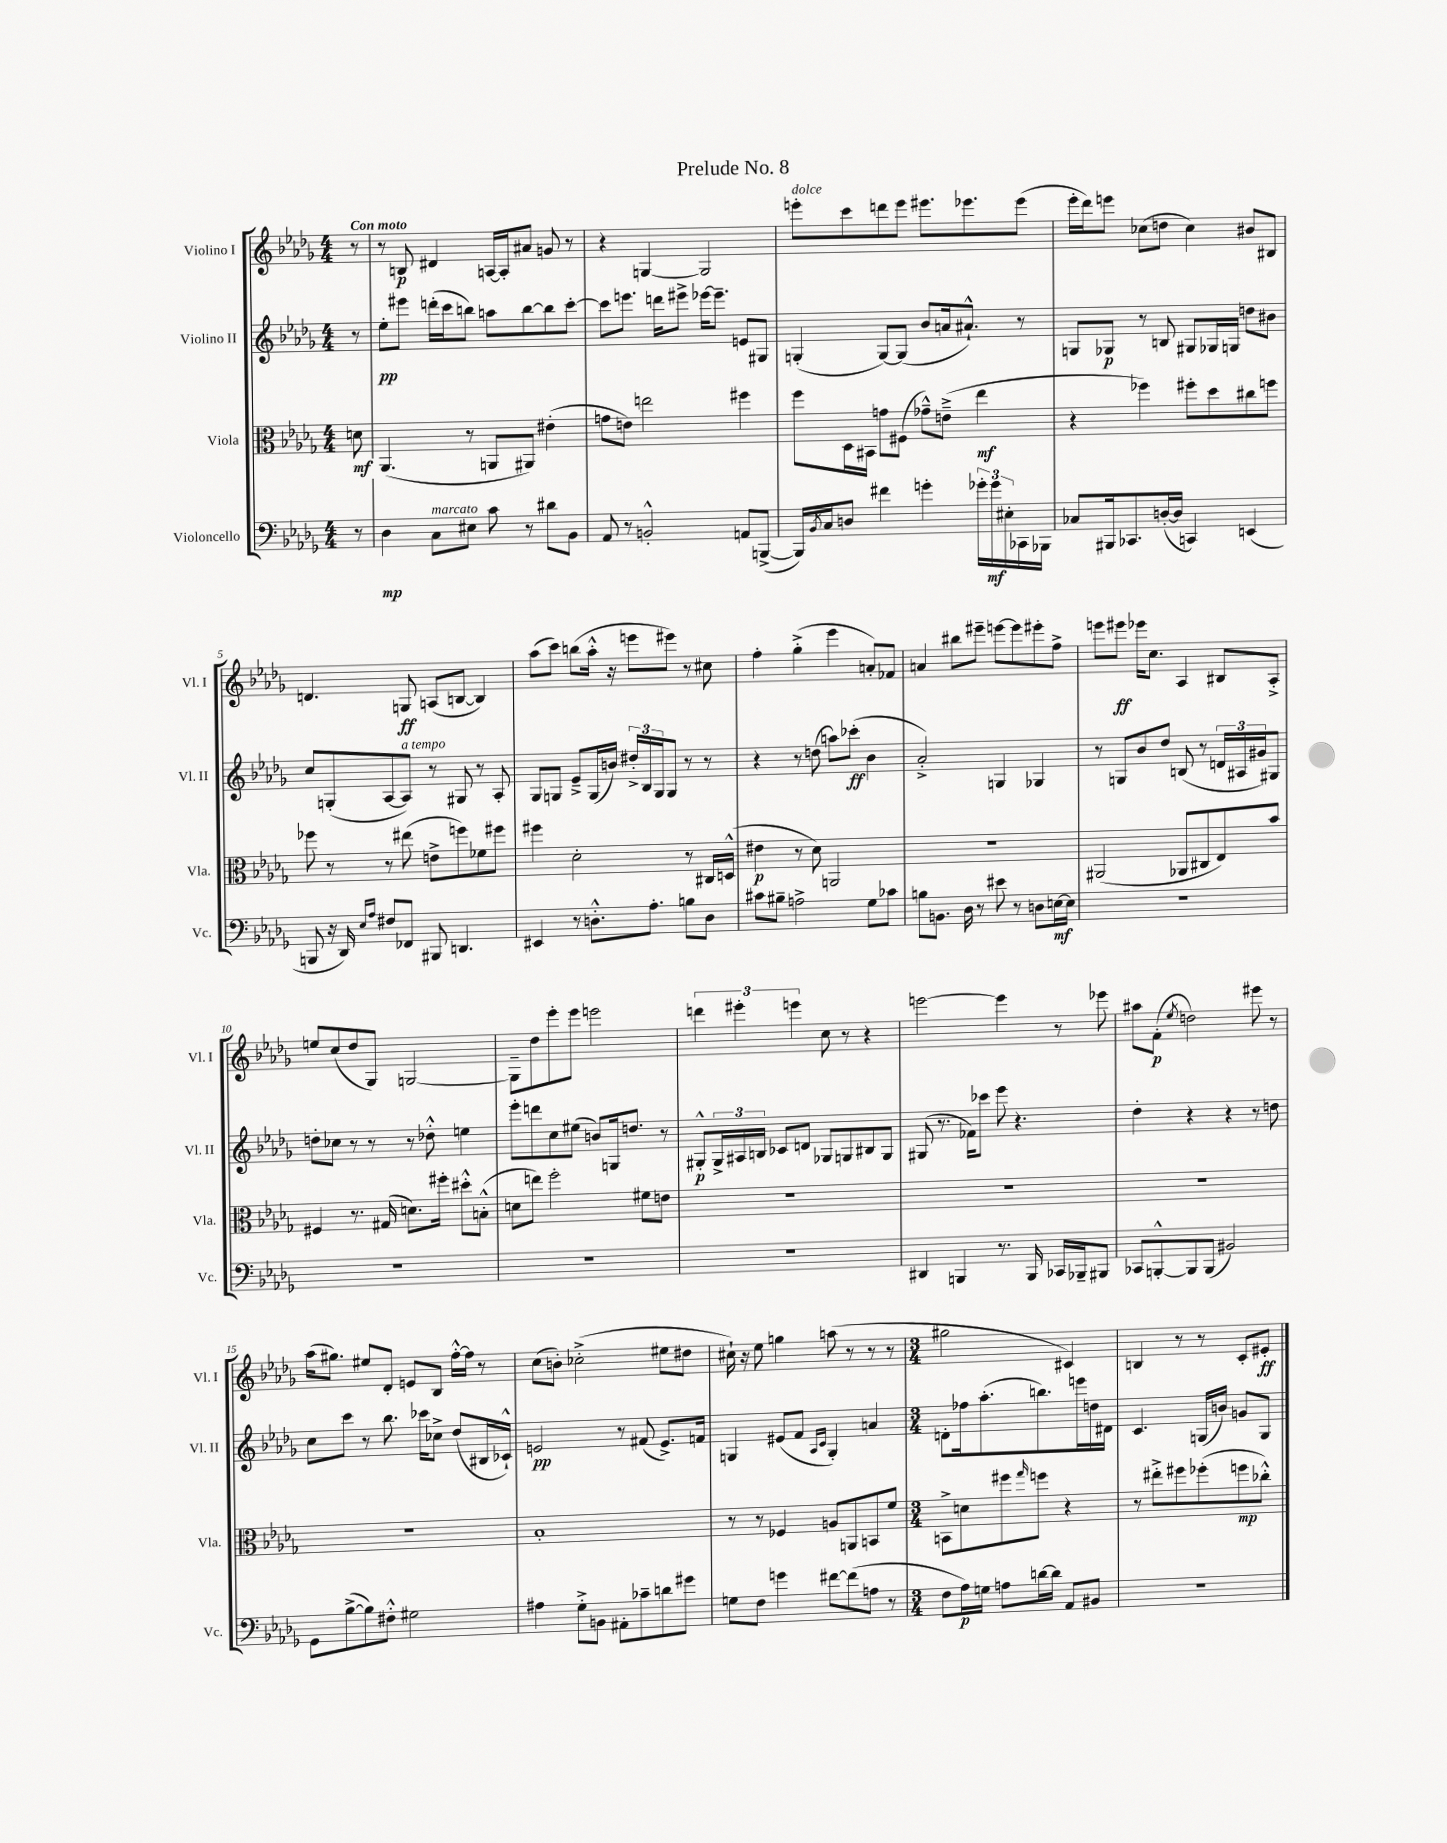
\header { title = "Prelude No. 8" }
<<
\new StaffGroup <<
\new Staff = "s0" \with { instrumentName = "Violino I" shortInstrumentName = "Vl. I" } {
    \clef treble \key des \major \numericTimeSignature \time 4/4 \partial 8 \tempo "Con moto"
    r8 |
    r8 b8\p dis'4 a16~ a16-. ais'8 g'8 r8 |
    r4 g4~ g2 |
    e'''8-.^\markup { \italic "dolce" } c'''8 d'''8 e'''8 eis'''8. ees'''8. ees'''8( |
    ees'''16-. des'''16) e'''8 ces''8( d''8 ces''4) bis'8 bis8 |
    d'4. g8\ff a8( b8~ b4) |
    aes''8( c'''8) b''8( aes''16-.-^ r16 e'''8 eis'''8) r8 cis''8 |
    f''4-. ges''4-.->( ees'''4 a'8-.) fes'8 |
    a'4 bis''8 eis'''8-- e'''8~ e'''8 eis'''8-. f''8-> |
    e'''8 eis'''8\ff ees'''16 c''8. aes4 bis8 aes8-.-> |
    e''8 c''8( des''8 ges8) g2~ |
    g8-- des''8 ees'''8-. ees'''8 e'''2 |
    \tuplet 3/2 { d'''4 eis'''4-. e'''4 } c''8 r8 r4 |
    e'''2~ e'''4 r8 ees'''8 |
    ais''8 f'8-.\p( \acciaccatura { ees''8 } d''2) eis'''8 r8 |
    aes''16( gis''8.) eis''8 des'8-. e'8 bes8 f''16~-.-^ f''16 r8 |
    c''8( b'8-.) ces''2-.->( eis''8 dis''8 |
    cis''16-!) r16 ees''8 g''4 a''8( r8 r8 r8 |
    \numericTimeSignature \time 3/4 gis''2 cis'4) |
    b4 r8 r8 c'8-. eis'8-.\ff \bar "|." |
}
\new Staff = "s1" \with { instrumentName = "Violino II" shortInstrumentName = "Vl. II" } {
    \clef treble \key des \major \numericTimeSignature \time 4/4 \partial 8
    r8 |
    ees''8-.\pp eis'''8 d'''16-.( c'''16 b''8) a''8 b''8~ b''8 c'''8~-. |
    c'''8 e'''8. d'''16 eis'''8-> ees'''16~ ees'''8.-- e'8 gis8 |
    g4-.( g8~) g8( bes'8 a'16 ais'8.-!-^) r8 |
    g8 ges8\p r8 b8 gis8 ges16 g16 d''8 bis'8 |
    c''8 g8-.( aes8~ aes8^\markup { \italic "a tempo" }) r8 gis8 r8 aes8-. |
    ges8 g8 ees'8---> g16( b'16) \tuplet 3/2 { dis''16-.-> bes16 g16 } g8 r8 r8 |
    r4 r8 d''8( a''8) ces'''8-.\ff( bes'4 |
    aes'2-.->) g4 ges4 |
    r8 g8 bes'8 des''8 b8( r8 \tuplet 3/2 { d'16 ais16 gis'16) } gis8 |
    d''8-. ces''8 r8 r8 r8 des''8-.-^ e''4 |
    ees'''8-. d'''8 c''8 eis''8( b'8) g16 d''8. r8 |
    gis8-.-^\p \tuplet 3/2 { gis16-> ais16 b16 } ces'8 d'8 ges8 g8 bis8 g8 |
    gis8( r8. fes'16) ces'''8 ees'''8 r4. |
    des''4-. r4 r4 r8 d''8 |
    c''8 c'''8 r8 bes''8. ces'''16 ces''8-> des''8( bis16 ces'16-!-^) |
    e'2\pp r8 fis'8( e'8.->) f'16 |
    g4 eis'8( f'8 \grace { aes16 c'16 } g4-.) a'4 |
    \numericTimeSignature \time 3/4 d'8-. fes''16 aes''8.-.( b''8.) e'''16 d''16 dis'16 |
    c'4. g16( b'16) g'8 g8 \bar "|." |
}
\new Staff = "s2" \with { instrumentName = "Viola" shortInstrumentName = "Vla." } {
    \clef alto \key des \major \numericTimeSignature \time 4/4 \partial 8
    d'8\mf |
    aes,4.( r8 a,8 ais,8) eis'4-.( |
    g'8 e'8) e''2 fis''4 |
    f''8 des16 bis,16 g'8 fis8( ges'8---^) e'8--->( ees''4\mf |
    r4 fes''4) fis''8-. des''8 cis''8 f''8 |
    fes''8 r8 r8 eis''8( e'8-> f''8) fes'8 fis''8 |
    fis''4 des'2-. r8 cis16 d16-^( |
    eis'4\p r8 des'8) a,2 |
    R1 |
    ais,2( aes,8 cis8 ees8) bes'8 |
    fis4 r8. gis16( d'8.) fis''16-. dis''8-.-^ b8-.-^( |
    d'8 e''8) f''2-. fis'8 e'8 |
    R1 |
    R1 |
    R1 |
    R1 |
    bes1-. |
    r8 r8 fes4 a8 a,8 b,8 f'8 |
    \numericTimeSignature \time 3/4 b,8-> d'8 fis''8 \grace { ges''16 } f''8 r4 |
    r8 eis''8-.-> fis''8 fes''8-.( f''8\mp ces''8-.-^) \bar "|." |
}
\new Staff = "s3" \with { instrumentName = "Violoncello" shortInstrumentName = "Vc." } {
    \clef bass \key des \major \numericTimeSignature \time 4/4 \partial 8
    r8 |
    des4\mp c8^\markup { \italic "marcato" } eis8 c'8 r8 dis'8 bes,8 |
    aes,8 r8 b,2-.-^ a,8 b,,8~->( |
    b,,16) \acciaccatura { bes,8 } c16 d8 fis'4 g'4-. \tuplet 3/2 { ges'16-. ges'16\mf eis16-. } ces,16 bes,,16 |
    ces8 bis,,16 ces,8. d16~-.( d16 c,4) e,4( |
    b,,8 r16 des,16) \grace { ees16 aes16 } fis8 fes,8 bis,,8 d,4. |
    eis,4 r8 d8.-.-^ aes8.-. b8 d8 |
    cis'8 bis8-- a2-> ges8 ces'8 |
    b8 b,8. des16 r8 eis'8 r8 d8 e16~\mf e16 |
    R1 |
    R1 |
    R1 |
    R1 |
    dis,4 b,,4 r8. b,,16 ces,16 bes,,16-- bis,,8 |
    ces,8 b,,8~-.-^ b,,8 b,,8( bis,2) |
    ges,8 bes8~->( bes8) fis8-.-^ gis2 |
    ais4 ges8-.-> b,8 ais,8-. ces'8-- d'8 gis'8 |
    g8 f8 g'4 fis'8~ fis'8( a8 r8 |
    \numericTimeSignature \time 3/4 f8 aes16\p) g16 a8 d'16~ d'16 aes,8 bis,8 |
    R2. \bar "|." |
}
>>
>>
